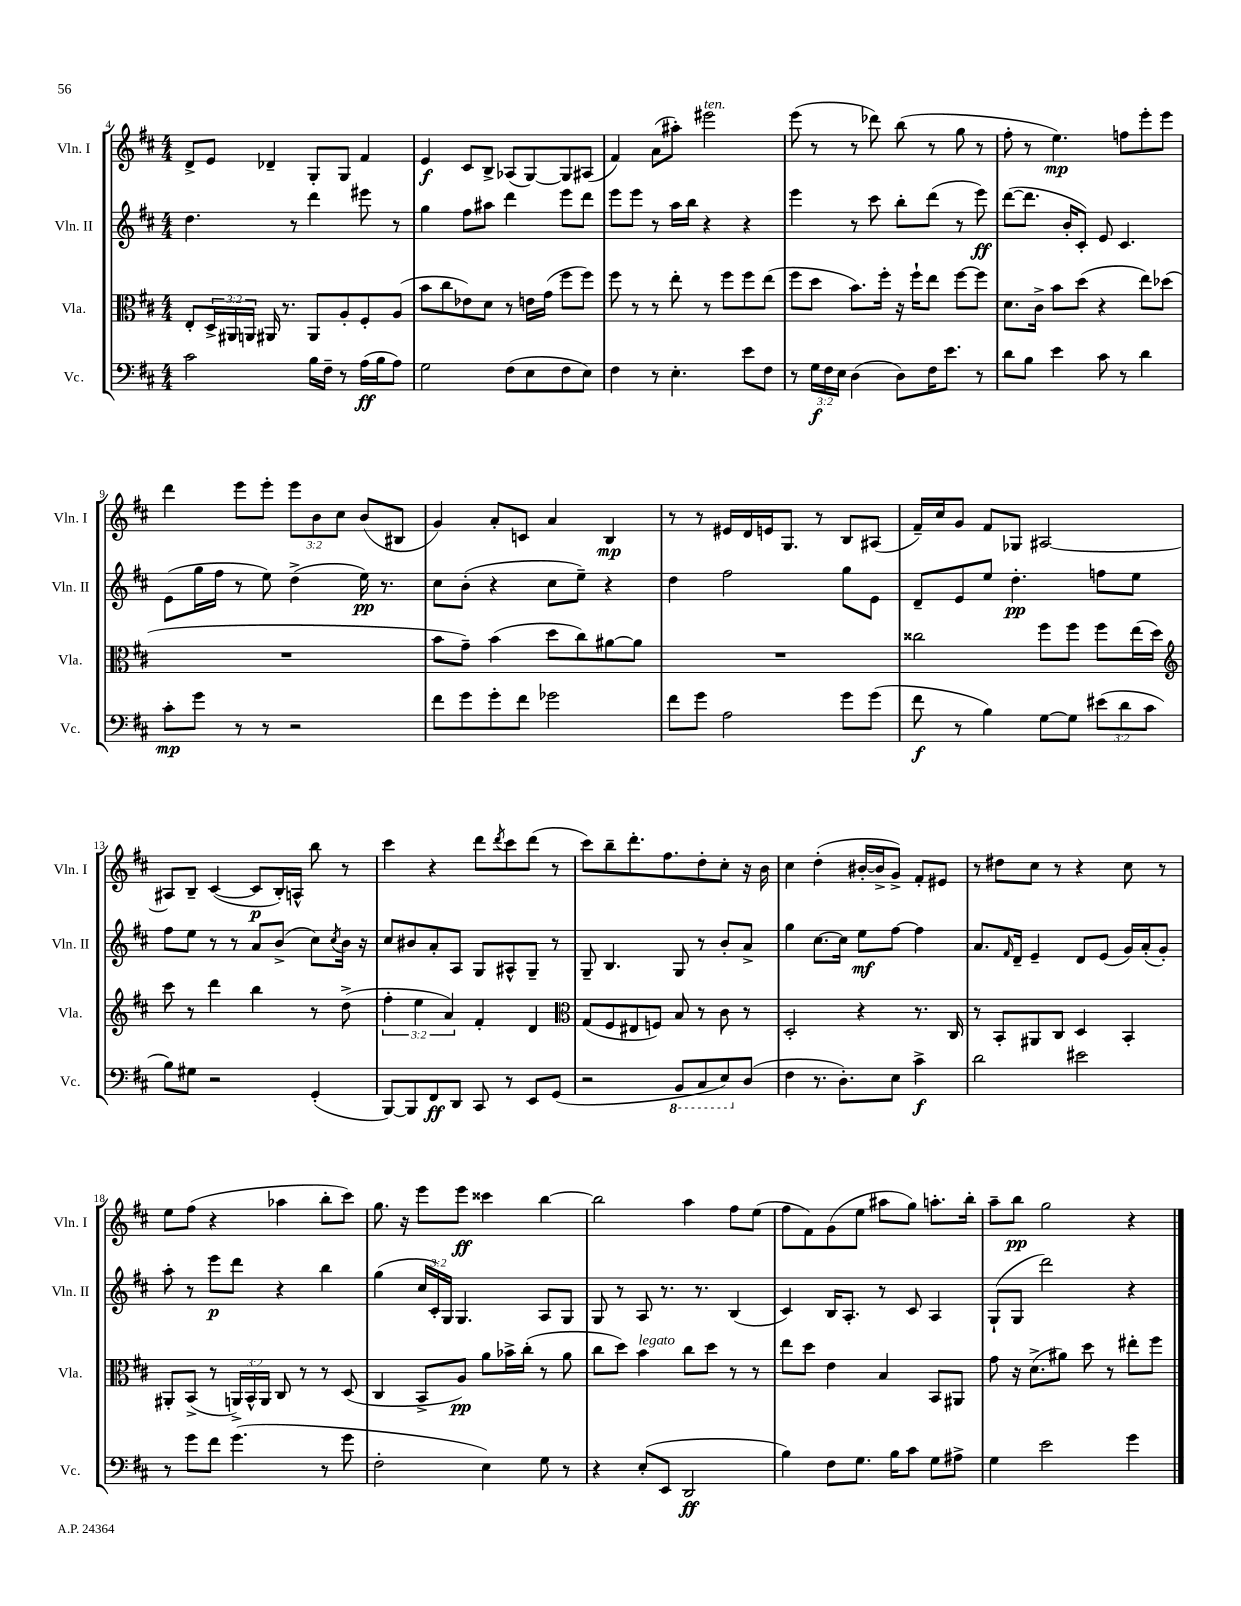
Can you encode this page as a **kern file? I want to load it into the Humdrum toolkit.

**kern	**dynam	**kern	**dynam	**kern	**dynam	**kern	**dynam
*part4	*part4	*part3	*part3	*part2	*part2	*part1	*part1
*staff4	*staff4	*staff3	*staff3	*staff2	*staff2	*staff1	*staff1
*I"Vc.	*	*I"Vla.	*	*I"Vln. II	*	*I"Vln. I	*
*I'Vc.	*	*I'Vla.	*	*I'Vln. II	*	*I'Vln. I	*
*clefF4	*	*clefC3	*	*clefG2	*	*clefG2	*
*k[f#c#]	*	*k[f#c#]	*	*k[f#c#]	*	*k[f#c#]	*
*M4/4	*	*M4/4	*	*M4/4	*	*M4/4	*
=4	=4	=4	=4	=4	=4	=4	=4
2c#\	.	8E'/L	.	4.dd\	.	8d^/L	.
.	.	24D^/L	.	.	.	8e/J	.
.	.	24AA#X/	.	.	.	.	.
.	.	24AAn/JJ	.	.	.	.	.
.	.	16AA#X/	.	.	.	4d-X~/	.
.	.	8.r	.	.	.	.	.
.	.	.	.	8r	.	.	.
16B\LL	.	8AA#/L	.	4ddd\	.	8G'/L	.
16F#~\JJ	.	.	.	.	.	.	.
8r	.	8A'/	.	.	.	8G/J	.
(16A\LL	ff	8F#'/	.	8eee#X\	.	4f#/	.
16B\J	.	.	.	.	.	.	.
8A\J)	.	(8A/J	.	8r	.	.	.
=5	=5	=5	=5	=5	=5	=5	=5
2G\	.	8b\L	.	4gg\	.	4e/	f
.	.	8cc#\	.	.	.	.	.
.	.	8e-X\)	.	8ff#\L	.	8c#/L	.
.	.	8d\J	.	8aa#X\J	.	8B^/J	.
(8F#\L	.	8r	.	4ddd\	.	(8A-X/L	.
8E\	.	16en\LL	.	.	.	[8G/)	.
.	.	(16g\JJ	.	.	.	.	.
8F#\	.	8ff#\L	.	8eee\L	.	8G/]	.
8E\J)	.	8ff#\J)	.	8ddd\J	.	(8A#X/J	.
=6	=6	=6	=6	=6	=6	=6	=6
4F#\	.	8ff#\	.	8eee\L	.	4f#/)	.
.	.	8r	.	8eee\J	.	.	.
8r	.	8r	.	8r	.	(8a\L	.
4.E'\	.	8ee'\	.	16aa\LL	.	8aa#X'\J)	.
.	.	.	.	16bb\JJ	.	.	.
!	!	!	!	!	!	!LO:TX:a:i:t=ten.	!
.	.	8r	.	4r	.	2eee#X\	.
.	.	8ff#\L	.	.	.	.	.
8e\L	.	8ff#\	.	4r	.	.	.
8F#\J	.	(8ee\J	.	.	.	.	.
=7	=7	=7	=7	=7	=7	=7	=7
8r	.	8ff#\L	.	4eee\	.	(8eee\	.
24G\LL	f	8dd\J	.	.	.	8r	.
24F#\	.	.	.	.	.	.	.
24E\JJ	.	.	.	.	.	.	.
(4D\	.	8.b\L)	.	8r	.	8r	.
.	.	.	.	8ccc#\	.	8ddd-X\)	.
.	.	16ff#'\Jk	.	.	.	.	.
8D\L)	.	16r	.	8bb'\L	.	(8bb\	.
.	.	16ff#`\KL	.	.	.	.	.
16F#\K	.	8ee\J	.	(8ddd\J	.	8r	.
8.e\J	.	.	.	.	.	.	.
.	.	[8ff#\L	.	8r	.	8gg\	.
8r	.	8ff#\J]	.	8eee\)	ff	8r	.
=8	=8	=8	=8	=8	=8	=8	=8
8d\L	.	8.d\L	.	([8ddd\L	.	8ff#'\	.
8B\J	.	.	.	8.ddd\J]	.	8r	.
.	.	16c#^\Jk	.	.	.	.	.
4e\	.	8b\L	.	.	.	4.ee\)	mp
.	.	.	.	16b'/KL	.	.	.
.	.	(8dd\J	.	8c#'/J)	.	.	.
8c#\	.	4r	.	8e/	.	.	.
8r	.	.	.	4.c#/	.	8ffn\L	.
4d\	.	8ee\L)	.	.	.	8eee'\	.
.	.	(8dd-X\J	.	.	.	8eee\J	.
!!LO:LB:g=z
=9	=9	=9	=9	=9	=9	=9	=9
8c#'\L	mp	1r	.	(8e\L	.	4ddd\	.
8g\J	.	.	.	16gg\L	.	.	.
.	.	.	.	16ff#\JJ	.	.	.
8r	.	.	.	8r	.	8eee\L	.
8r	.	.	.	8ee\)	.	8eee'\J	.
2r	.	.	.	(4dd^\	.	12eee\L	.
.	.	.	.	.	.	12b\	.
.	.	.	.	.	.	12cc#\J	.
.	.	.	.	16ee\)	pp	(8b/L	.
.	.	.	.	8.r	.	.	.
.	.	.	.	.	.	8B#X/J	.
=10	=10	=10	=10	=10	=10	=10	=10
8f#\L	.	8b\L	.	8cc#\L	.	4g/)	.
8g\	.	8g~\J)	.	(8b'\J	.	.	.
8g'\	.	(4b\	.	4r	.	8a'/L	.
8f#\J	.	.	.	.	.	8cn/J	.
2g-X\	.	8dd\L	.	8cc#\L	.	4a/	.
.	.	8cc#\)	.	8ee~\J)	.	.	.
.	.	[8a#X\	.	4r	.	4B/	mp
.	.	8a#\J]	.	.	.	.	.
=11	=11	=11	=11	=11	=11	=11	=11
8f#\L	.	1r	.	4dd\	.	8r	.
8g\J	.	.	.	.	.	8r	.
2A\	.	.	.	2ff#\	.	16e#X/LL	.
.	.	.	.	.	.	16d/	.
.	.	.	.	.	.	16en/J	.
.	.	.	.	.	.	8.G/J	.
.	.	.	.	.	.	8r	.
8g\L	.	.	.	8gg\L	.	8B/L	.
(8g\J	.	.	.	8e\J	.	(8A#X/J	.
=12	=12	=12	=12	=12	=12	=12	=12
8f#\	f	2cc##X\	.	8d~/L	.	16f#~/LL)	.
.	.	.	.	.	.	16cc#/J	.
8r	.	.	.	8e/	.	8g/J	.
4B\)	.	.	.	8ee/J	.	8f#/L	.
.	.	.	.	4.dd'\	pp	8G-X/J	.
[8G\L	.	8ff#\L	.	.	.	[2A#X/	.
8G\J]	.	8ff#\J	.	.	.	.	.
(12e#X\L	.	8ff#\L	.	8ffn\L	.	.	.
12d\	.	.	.	.	.	.	.
.	.	(16ee\L	.	8ee\J	.	.	.
12c#\J	.	.	.	.	.	.	.
.	.	16dd\JJ)	.	.	.	.	.
!!LO:LB:g=z
=13	=13	=13	=13	=13	=13	=13	=13
*	*	*clefG2	*	*	*	*	*
8B\L)	.	8ccc#\	.	8ff#\L	.	8A#X/L]	.
8G#X\J	.	8r	.	8ee\J	.	8B~/J	.
2r	.	4ddd\	.	8r	.	([4c#/	.
.	.	.	.	8r	.	.	.
.	.	4bb\	.	8a/L	.	8c#/L]	p
.	.	.	.	(8b^/J	.	16B'/L)	.
.	.	.	.	.	.	16An^^/JJ	.
(4GG'/	.	8r	.	8cc#\L)	.	8bb\	.
.	.	.	.	8qcc#/	.	.	.
.	.	(8dd^\	.	16b\Jk	.	8r	.
.	.	.	.	16r	.	.	.
=14	=14	=14	=14	=14	=14	=14	=14
[8BBB/L)	.	6ff#'\	.	8cc#/L	.	4ccc#\	.
8BBB/]	.	.	.	8b#X/	.	.	.
.	.	6ee\	.	.	.	.	.
8FF#/	ff	.	.	8a'/	.	4r	.
.	.	6a/)	.	.	.	.	.
8DD/J	.	.	.	8A/J	.	.	.
8CC#/	.	4f#'/	.	8G/L	.	8ddd\L	.
.	.	.	.	.	.	8qddd/	.
8r	.	.	.	8A#X^^/	.	8ccc#\	.
8EE/L	.	4d/	.	8G~/J	.	(8ddd\J	.
(8GG/J	.	.	.	8r	.	8r	.
=15	=15	=15	=15	=15	=15	=15	=15
*	*	*clefC3	*	*	*	*	*
2r	.	(8G/L	.	8G~/	.	8ccc#\L)	.
.	.	8F#/	.	4.B/	.	8bb~\	.
.	.	8E#X/	.	.	.	8.ddd'\	.
.	.	8Fn/J)	.	.	.	.	.
.	.	.	.	.	.	8.ff#\	.
*8ba	*	*	*	*	*	*	*
8BBB/L	.	8B/	.	8G/	.	.	.
8CC#/	.	8r	.	8r	.	8dd'\	.
8EE/)	.	8c#\	.	8b'/L	.	8cc#'\J	.
*X8ba	*	*	*	*	*	*	*
(8D/J	.	8r	.	8a^/J	.	16r	.
.	.	.	.	.	.	16b\	.
=16	=16	=16	=16	=16	=16	=16	=16
4F#\	.	2D'/	.	4gg\	.	4cc#\	.
8.r	.	.	.	[8.cc#\L	.	(4dd'\	.
8.D'\L)	.	.	.	16cc#\Jk]	.	.	.
.	.	4r	.	8ee\L	mf	[16b#X'/LL	.
.	.	.	.	.	.	16b#^/J]	.
8E\J	.	.	.	[8ff#\J	.	8g^/J)	.
4c#^\	f	8.r	.	4ff#\]	.	8f#'/L	.
.	.	.	.	.	.	8e#X/J	.
.	.	16C#/	.	.	.	.	.
=17	=17	=17	=17	=17	=17	=17	=17
2d\	.	8r	.	8.a/L	.	8r	.
.	.	8BB'/L	.	.	.	8dd#X\L	.
.	.	.	.	16qqf#/	.	.	.
.	.	.	.	16d~/Jk	.	.	.
.	.	8AA#X/	.	4e~/	.	8cc#\J	.
.	.	8C#/J	.	.	.	8r	.
2e#X\	.	4D/	.	8d/L	.	4r	.
.	.	.	.	(8e/J	.	.	.
.	.	4BB'/	.	16g/LL)	.	8cc#\	.
.	.	.	.	(16a'/J	.	.	.
.	.	.	.	8g'/J)	.	8r	.
!!LO:LB:g=z
=18	=18	=18	=18	=18	=18	=18	=18
8r	.	8AA#X'/L	.	8aa'\	.	8ee\L	.
8g\L	.	(8BB^/J	.	8r	.	(8ff#\J	.
8f#\J	.	8r	.	8eee\L	p	4r	.
(4.g\	.	24AAn^/LL)	.	8ddd\J	.	.	.
.	.	24BB^^/	.	.	.	.	.
.	.	24AA/JJ	.	.	.	.	.
.	.	8C#/	.	4r	.	4aa-X\	.
.	.	8r	.	.	.	.	.
8r	.	8r	.	4bb\	.	8bb'\L	.
8g\	.	(8D/	.	.	.	8ccc#\J)	.
=19	=19	=19	=19	=19	=19	=19	=19
2F#'\	.	4C#/	.	(4gg\	.	8.gg\	.
.	.	.	.	.	.	16r	.
.	.	8BB^/L	.	24cc#/LL	.	8eee\L	.
.	.	.	.	24c#'/)	.	.	.
.	.	.	.	24G/JJ	.	.	.
.	.	8A/J)	pp	4.G/	.	8eee\J	ff
4E\)	.	8a\L	.	.	.	4ccc##X\	.
.	.	16b-X^\L	.	.	.	.	.
.	.	(16cc#'\JJ	.	.	.	.	.
8G\	.	8r	.	8A/L	.	[4bb\	.
8r	.	8a\	.	8G/J	.	.	.
=20	=20	=20	=20	=20	=20	=20	=20
4r	.	8cc#\L	.	8G/	.	2bb\]	.
.	.	8dd\J)	.	8r	.	.	.
!	!	!LO:TX:a:i:t=legato	!	!	!	!	!
(8E'/L	.	4b\	.	8A/	.	.	.
8EE/J	.	.	.	8.r	.	.	.
2DD/	ff	8cc#\L	.	.	.	4aa\	.
.	.	.	.	8.r	.	.	.
.	.	8dd\J	.	.	.	.	.
.	.	8r	.	(4B/	.	8ff#\L	.
.	.	8r	.	.	.	(8ee\J	.
=21	=21	=21	=21	=21	=21	=21	=21
4B\)	.	8ee\L	.	4c#/)	.	8ff#\L	.
.	.	8dd\J	.	.	.	8f#\)	.
8F#\L	.	4e\	.	16B/KL	.	(8g\	.
.	.	.	.	8.A'/J	.	.	.
8.G\J	.	.	.	.	.	8ee\J	.
.	.	4B/	.	8r	.	8aa#X\L	.
16B\KL	.	.	.	.	.	.	.
8c#\J	.	.	.	8c#/	.	8gg\J)	.
8G\L	.	8BB/L	.	4A/	.	8.aan'\L	.
8A#X^\J	.	8AA#X/J	.	.	.	.	.
.	.	.	.	.	.	16bb'\Jk	.
=22	=22	=22	=22	=22	=22	=22	=22
4G\	.	8g\	.	(8G`/L	.	8aa~\L	.
.	.	16r	.	8G/J	.	8bb\J	pp
.	.	(8.d^\L	.	.	.	.	.
2e\	.	.	.	2ddd\)	.	2gg\	.
.	.	8a#X\J)	.	.	.	.	.
.	.	8dd\	.	.	.	.	.
.	.	8r	.	.	.	.	.
4g\	.	8ee#X'\L	.	4r	.	4r	.
.	.	8ff#\J	.	.	.	.	.
==	==	==	==	==	==	==	==
*-	*-	*-	*-	*-	*-	*-	*-
